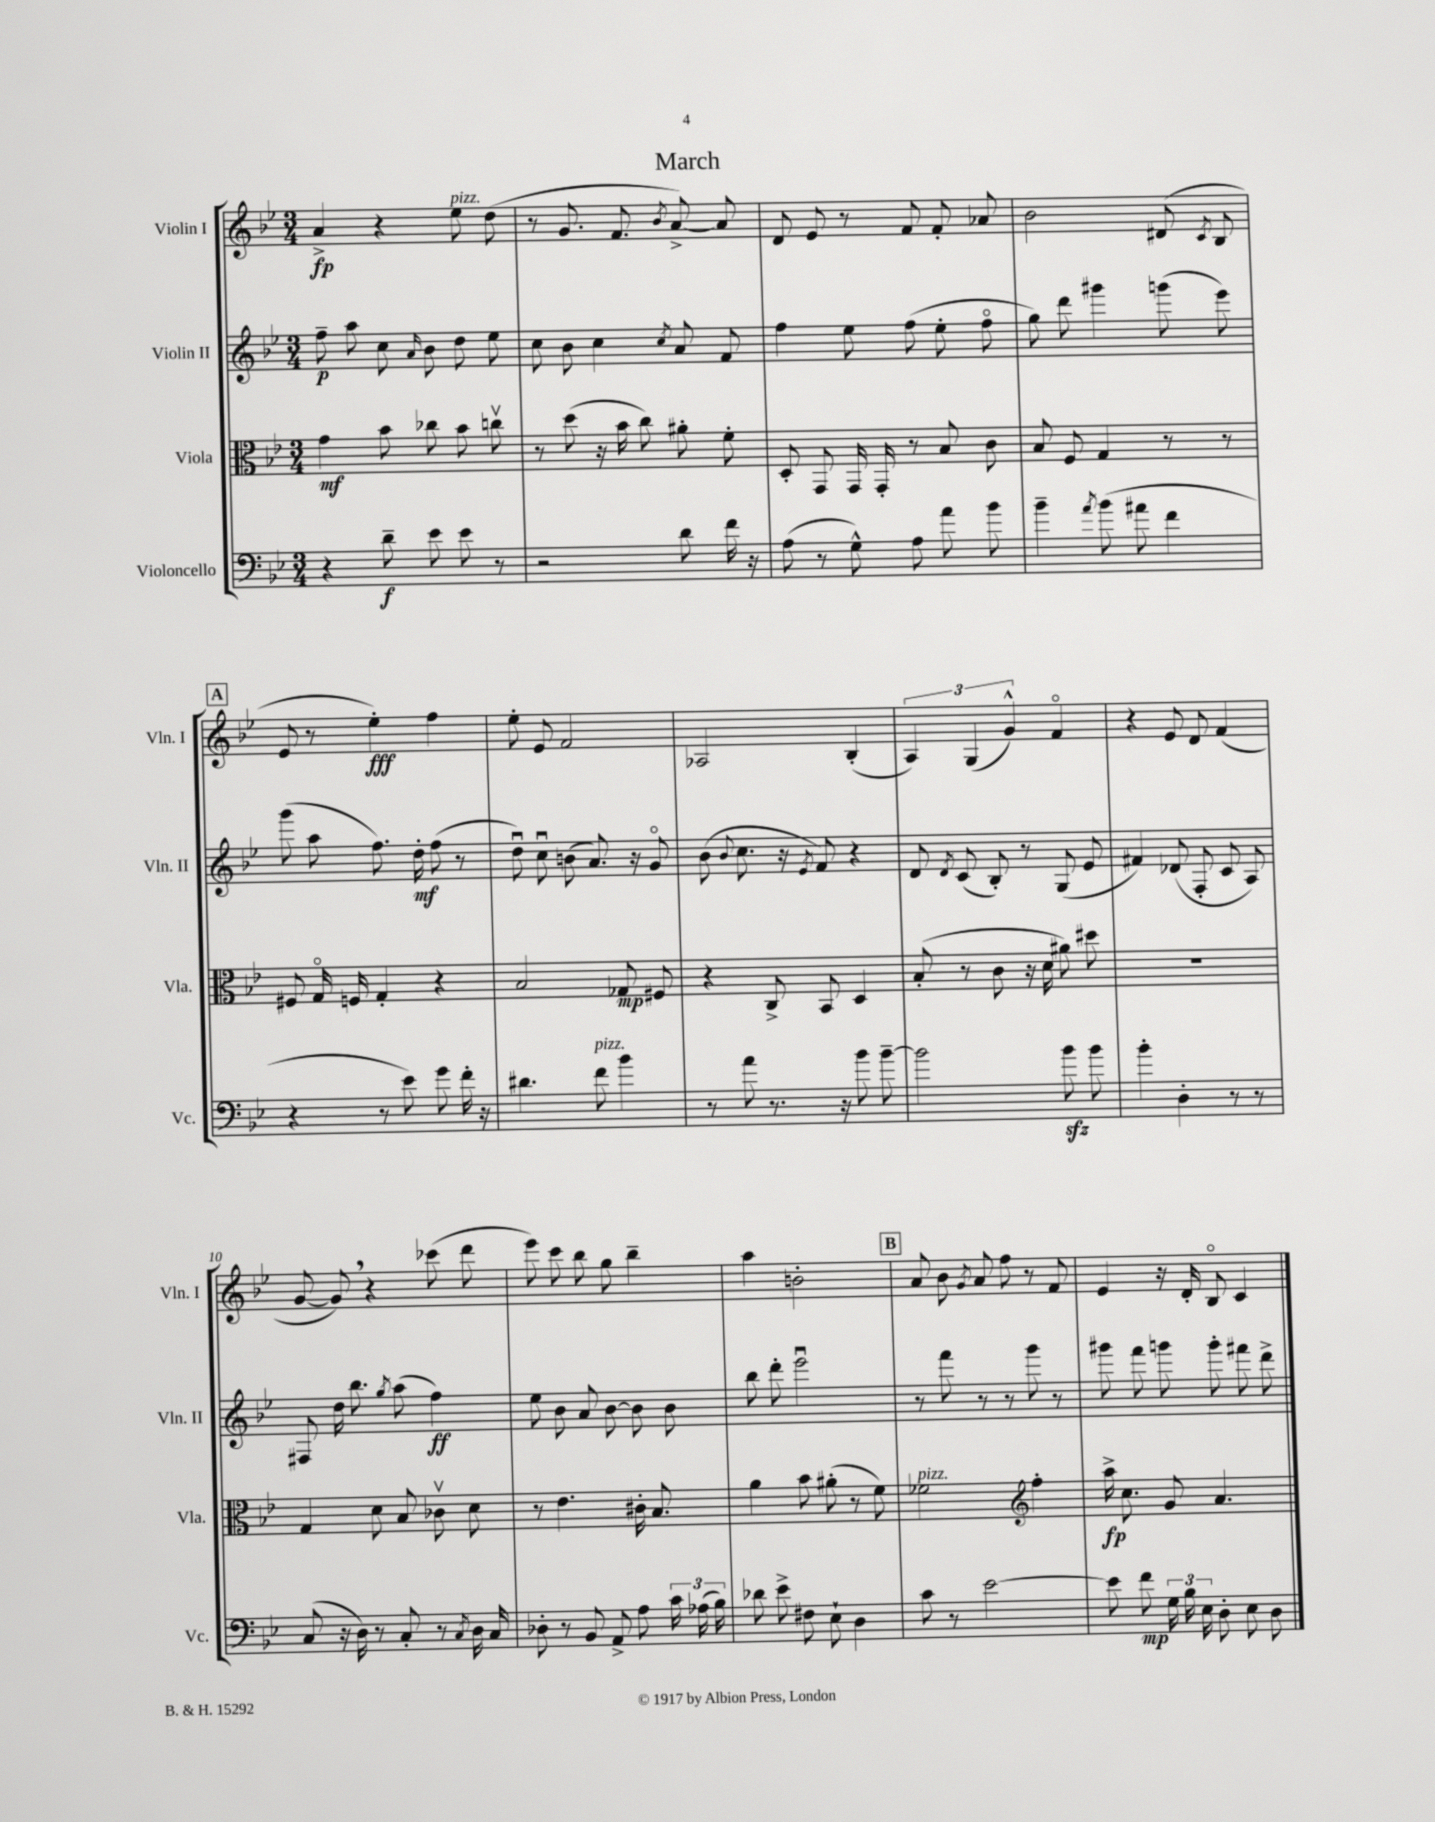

**kern	**dynam	**kern	**dynam	**kern	**dynam	**kern	**dynam
*part4	*part4	*part3	*part3	*part2	*part2	*part1	*part1
*staff4	*staff4	*staff3	*staff3	*staff2	*staff2	*staff1	*staff1
*I"Violoncello	*	*I"Viola	*	*I"Violin II	*	*I"Violin I	*
*I'Vc.	*	*I'Vla.	*	*I'Vln. II	*	*I'Vln. I	*
*clefF4	*	*clefC3	*	*clefG2	*	*clefG2	*
*k[b-e-]	*	*k[b-e-]	*	*k[b-e-]	*	*k[b-e-]	*
*M3/4	*	*M3/4	*	*M3/4	*	*M3/4	*
=1	=1	=1	=1	=1	=1	=1	=1
4r	.	4g\	mf	8ff~\	p	4a^/	fp
.	.	.	.	8aa\	.	.	.
8d~\	f	8b-\	.	8cc\	.	4r	.
.	.	.	.	16qqa/	.	.	.
8e-\	.	8cc-X\	.	8b-\	.	.	.
!	!	!	!	!	!	!LO:TX:a:i:t=pizz.	!
8e-\	.	8b-\	.	8dd\	.	8ee-\	.
8r	.	8ccnv\	.	8ee-\	.	(8dd\	.
=2	=2	=2	=2	=2	=2	=2	=2
2r	.	8r	.	8cc\	.	8r	.
.	.	(8dd\	.	8b-\	.	8.g/	.
.	.	16r	.	4cc\	.	.	.
.	.	16b-\	.	.	.	8.f/	.
.	.	8cc\)	.	.	.	.	.
.	.	.	.	8qcc/	.	8qb-/	.
8d\	.	8a#X'\	.	8a/	.	[8a^/)	.
16f\	.	8f'\	.	8f/	.	8a/]	.
16r	.	.	.	.	.	.	.
=3	=3	=3	=3	=3	=3	=3	=3
(8A\	.	8D'/	.	4ff\	.	8d/	.
8r	.	8GG/	.	.	.	8e-/	.
8G^^\)	.	16GG/	.	8ee-\	.	8r	.
.	.	16GG'/	.	.	.	.	.
8A\	.	8r	.	(8ff\	.	8f/	.
8a\	.	8B-/	.	8ee-'\	.	8f'/	.
8b-\	.	8c\	.	8ff\	.	8a-X/	.
=4	=4	=4	=4	=4	=4	=4	=4
4b-~\	.	8B-/	.	8gg\)	.	2b-\	.
.	.	8F/	.	8ddd\	.	.	.
8qa/	.	.	.	.	.	.	.
(8b-\	.	4G/	.	4ggg#X\	.	.	.
8a#X\	.	.	.	.	.	.	.
4f\	.	8r	.	(8gggn\	.	(8d#X/	.
.	.	.	.	.	.	8qc/	.
.	.	8r	.	8eee-\)	.	8B-/	.
!!LO:LB:g=z
!!LO:REH:place=s1:t=A
=5	=5	=5	=5	=5	=5	=5	=5
4r	.	8F#X/	.	(8ggg\	.	8e-/	.
.	.	16G/	.	8aa\	.	8r	.
.	.	16Fn/	.	.	.	.	.
8r	.	4G'/	.	8.ff\)	.	4ee-'\)	fff
8e-\)	.	.	.	.	.	.	.
.	.	.	.	16dd'\	mf	.	.
8g\	.	4r	.	(8ff\	.	4ff\	.
16f'\	.	.	.	8r	.	.	.
16r	.	.	.	.	.	.	.
=6	=6	=6	=6	=6	=6	=6	=6
4.d#X\	.	2B-/	.	8ddu\)	.	8ee-'\	.
.	.	.	.	8ccu\	.	8e-/	.
.	.	.	.	(8bn\	.	2f/	.
!LO:TX:a:i:t=pizz.	!	!	!	!	!	!	!
8f\	.	.	.	8.a/)	.	.	.
4b-\	.	8G-X/	mp	.	.	.	.
.	.	.	.	16r	.	.	.
.	.	8F#X/	.	8g/	.	.	.
=7	=7	=7	=7	=7	=7	=7	=7
8r	.	4r	.	(8b-\	.	2A-X/	.
.	.	.	.	8qqb-/	.	.	.
8a\	.	.	.	8.cc\	.	.	.
8.r	.	8C^/	.	.	.	.	.
.	.	.	.	16r	.	.	.
.	.	.	.	8qe-/	.	.	.
.	.	8BB-/	.	8f/)	.	.	.
16r	.	.	.	.	.	.	.
8b-\	.	4D/	.	4r	.	(4B-'/	.
[8b-~\	.	.	.	.	.	.	.
=8	=8	=8	=8	=8	=8	=8	=8
2b-\]	.	(8B-'/	.	8d/	.	6A/)	.
.	.	.	.	8qd/	.	.	.
.	.	8r	.	(8c/	.	.	.
.	.	.	.	.	.	(6G/	.
.	.	8c\	.	8B-'/)	.	.	.
.	.	.	.	.	.	6g^^/)	.
.	.	16r	.	8r	.	.	.
.	.	16d\	.	.	.	.	.
8b-zz\	.	8a#X\)	.	(8G/	.	4f/	.
8b-\	.	8dd#X\	.	8e-/	.	.	.
=9	=9	=9	=9	=9	=9	=9	=9
4b-'\	.	2.r	.	4f#X/)	.	4r	.
4D'\	.	.	.	(8d-X/	.	8e-/	.
.	.	.	.	8F'/	.	8d/	.
8r	.	.	.	8c/	.	(4f/	.
8r	.	.	.	8A/)	.	.	.
!!LO:LB:g=z
=10	=10	=10	=10	=10	=10	=10	=10
(8C/	.	4G/	.	8F#X/	.	[8g/	.
16r	.	.	.	16dd\	.	8g,/])	.
16D\)	.	.	.	8.bb-\	.	.	.
8r	.	8d\	.	.	.	4r	.
.	.	.	.	8qgg/	.	.	.
8C'/	.	8B-/	.	(8aa\	.	.	.
8r	.	8c-Xv\	.	4ff\)	ff	(8ccc-X\	.
8qC/	.	.	.	.	.	.	.
16D\	.	8d\	.	.	.	8ddd\	.
16C/	.	.	.	.	.	.	.
=11	=11	=11	=11	=11	=11	=11	=11
8D-X'\	.	8r	.	8ee-\	.	8eee-\)	.
8r	.	4.e-\	.	8b-\	.	8ccc\	.
8BB-/	.	.	.	8a/	.	8bb-\	.
8AA^/	.	.	.	[8b-\	.	8gg\	.
8A\	.	16c#X'\	.	8b-\]	.	4bb-~\	.
.	.	8.B-/	.	.	.	.	.
24c\	.	.	.	8b-\	.	.	.
(24A-X\	.	.	.	.	.	.	.
24B-\)	.	.	.	.	.	.	.
=12	=12	=12	=12	=12	=12	=12	=12
8d-X\	.	4a\	.	8bb-\	.	4aa\	.
8e-^\	.	.	.	8ddd'\	.	.	.
8F#X\	.	8b-\	.	2eee-u\	.	2bn'\	.
8E-`\	.	(8a#X'\	.	.	.	.	.
4D\	.	8r	.	.	.	.	.
.	.	8f\)	.	.	.	.	.
!!LO:REH:place=s1:t=B
=13	=13	=13	=13	=13	=13	=13	=13
!	!	!LO:TX:a:i:t=pizz.	!	!	!	!	!
8c\	.	2f-X\	.	8r	.	8a/	.
8r	.	.	.	8fff\	.	8b-\	.
.	.	.	.	.	.	8qg/	.
[2e-\	.	.	.	8r	.	8a/	.
.	.	.	.	8r	.	8ff\	.
*	*	*clefG2	*	*	*	*	*
.	.	4ff'\	.	8ggg\	.	8r	.
.	.	.	.	8r	.	8f/	.
=14	=14	=14	=14	=14	=14	=14	=14
8e-\]	.	16aa^\	fp	8ggg#X\	.	4e-/	.
.	.	8.cc\	.	.	.	.	.
8f\	mp	.	.	8fff\	.	.	.
24G\	.	8g/	.	8gggn\	.	16r	.
24B-\	.	.	.	.	.	.	.
.	.	.	.	.	.	16d'/	.
24E-\	.	.	.	.	.	.	.
8D'\	.	4.a/	.	8ggg'\	.	8B-/	.
8E-\	.	.	.	8fff#X\	.	4c/	.
8D\	.	.	.	8ddd^\	.	.	.
==	==	==	==	==	==	==	==
*-	*-	*-	*-	*-	*-	*-	*-
